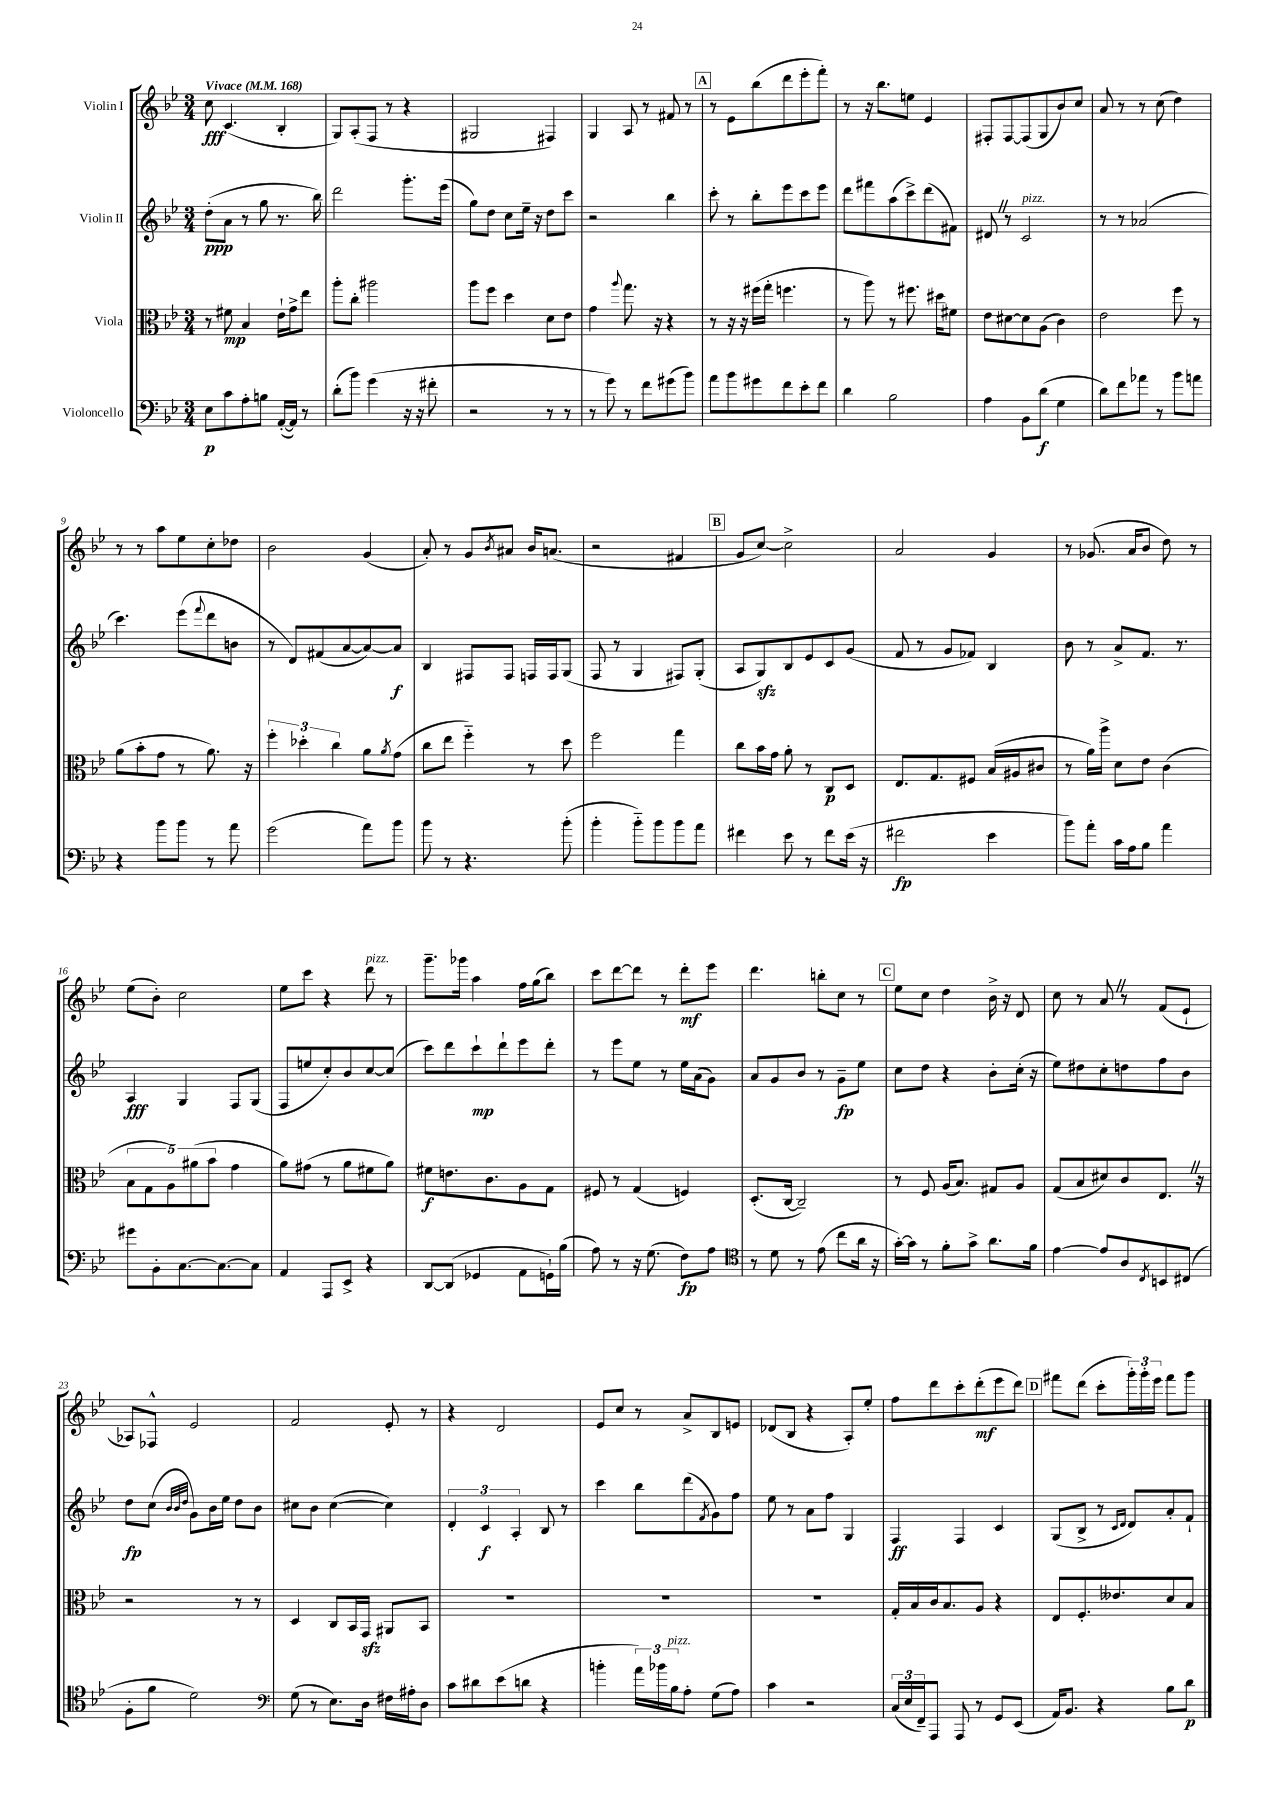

**kern	**kern	**kern	**kern
*staff4	*staff3	*staff2	*staff1
*clefF4	*clefC3	*clefG2	*clefG2
*k[b-e-]	*k[b-e-]	*k[b-e-]	*k[b-e-]
*M3/4	*M3/4	*M3/4	*M3/4
*MM168	*MM168	*MM168	*MM168
8E-	8r	(8dd'	8cc
8c	8f#	8a	(4.c
8A'	4B-	8r	.
8B	.	8gg	.
([16AA'	16e-`	8.r	4B-'
16AA])	16g^	.	.
8r	8ee-	.	.
.	.	16bb-)	.
=	=	=	=
(8d'	8aa'	2ddd	8G)
8b-)	8cc'	.	(8A'
(4g	2aa#	.	8F
.	.	.	8r
16r	.	8.ggg'	4r
16r	.	.	.
8f#'	.	.	.
.	.	(16eee-	.
=	=	=	=
2r	8aa	8gg)	2G#
.	8ff	8dd	.
.	4dd	8cc	.
.	.	16ee-~	.
.	.	16r	.
8r	8d	8dd	4F#)
8r	8e-	8ccc	.
=	=	=	=
8r	4g	2r	4G
8g)	.	.	.
.	8qqaa	.	.
8r	8.gg	.	8A
8f	.	.	8r
.	16r	.	.
(8g#	4r	4bb-	8f#
8b-)	.	.	8r
=	=	=	=
8a	8r	8ccc'	8r
8b-	16r	8r	8e-
.	16r	.	.
8g#	(16ff#	8bb-'	(8bb-
.	16gg'	.	.
8f	4.ff	8eee-	8ddd
8e-'	.	8ccc	8eee-'
8f	.	8eee-	8fff')
=	=	=	=
4d	8r	8ddd	8r
.	8aa)	8fff#	16r
.	.	.	8.bb-
2B-	8r	(8aa	.
.	8.ff#	8ccc^)	8ee
.	.	(8ddd	4e-
.	16dd#	.	.
.	8f#	8f#)	.
=	=	=	=
4A	8e-	8d#	8F#'
.	[8d#	8r	[8F#
8BB-	8d#]	2c	(8F#]
(8d	(8A	.	8G
4G	4c)	.	8b-)
.	.	.	8cc
=	=	=	=
8d)	2e-	8r	8a
8f	.	8r	8r
8a-	.	(2a-	8r
8r	.	.	(8cc
8b-	8ff	.	4dd)
8a	8r	.	.
=	=	=	=
4r	(8a	4.ccc)	8r
.	8b-'	.	8r
8b-	8g	.	8aa
8b-	8r	(8eee-	8ee-
.	.	8qqfff	.
8r	8.a)	8ddd	8cc'
8a	.	8b	8dd-
.	16r	.	.
=	=	=	=
(2g	6ff'	8r	2b-
.	.	8d)	.
.	6dd-'	.	.
.	.	(8f#	.
.	6cc	.	.
.	.	[8a	.
8a)	8a	8a_)	(4g
.	8qa	.	.
8b-	(8g	8a]	.
=	=	=	=
8b-	8cc	4B-	8a')
8r	8ee-	.	8r
4.r	4ff'~)	8F#	8g
.	.	.	8qb-
.	.	8F#	8a#
.	8r	16F	16b-
.	.	16F	(8.a
(8b-'	8dd	(8G	.
=	=	=	=
4b-'	2ff	8F	2r
.	.	8r	.
8b-'~)	.	4G	.
8b-	.	.	.
8b-	4gg	8F#)	4f#
8a	.	(8G'	.
=	=	=	=
4f#	8cc	8A	8g
.	16b-	8G)	[8cc)
.	16g	.	.
8e-	8a'	8B-	2cc^]
8r	8r	8e-	.
8f#	8C	8c	.
(16e-	8D	(8g	.
16r	.	.	.
=	=	=	=
2f#	8.E-	8f	2a
.	.	8r	.
.	8.G	.	.
.	.	8g	.
.	8F#	8f-)	.
4e-	(16B-	4B-	4g
.	16A#	.	.
.	8c#	.	.
=	=	=	=
8b-)	8r	8b-	8r
8a'	16a)	8r	(8.g-
.	16aa^	.	.
16c	8d	8a^	.
16A	.	.	16a
8B-	8e-	8.f	8b-
4a	(4c	.	8dd)
.	.	8.r	.
.	.	.	8r
=	=	=	=
8g#	10B-	4A	(8ee-
.	10G	.	.
8BB-'	.	.	8b-')
.	10A)	.	.
[8.C	.	4G	2cc
.	(10a#	.	.
.	10b-	.	.
8.C_	.	.	.
.	4g	8F	.
8C]	.	(8G	.
=	=	=	=
4AA	8a)	8F	8ee-
.	(8g#	8ee	8ccc
8AAA	8r	8cc')	4r
8EE-^	8a	8b-	.
4r	8f#	[8cc	8ddd
.	8a)	(8cc]	8r
=	=	=	=
[8DD	8f#	8ccc)	8.ggg~
(8DD]	8.e	8ddd	.
.	.	.	16ggg-
4GG-	.	8ccc`	4aa
.	8.c	.	.
.	.	8ddd`	.
8AA	8A	8eee-	16ff
.	.	.	(16gg
16GG`)	8G	8ddd'	8bb-)
(16B-	.	.	.
=	=	=	=
8A)	8F#	8r	8ccc
8r	8r	8eee-	[8ddd
16r	(4G	8ee-	8ddd]
(8.G	.	.	.
.	.	8r	8r
8F)	4F)	16ee-	8ddd'
.	.	(16a	.
8A	.	8g)	8eee-
=	=	=	=
*clefC4	*	*	*
8r	(8.D'	8a	4.ddd
8d	.	8g	.
.	[16C	.	.
8r	2C~])	8b-	.
(8e-	.	8r	8bb'
8cc	.	8g~	8cc
16a	.	8ee-	8r
16r	.	.	.
=	=	=	=
[16g')	8r	8cc	8ee-
16g]	.	.	.
8r	8F	8dd	8cc
8f'	(16A	4r	4dd
.	8.B-)	.	.
8g^	.	.	.
8.a	8G#	8b-'	16b-^
.	.	.	16r
.	8A	(16cc'	8d
16f	.	16r	.
=	=	=	=
[4e-	(8G	8ee-)	8cc
.	8B-	8dd#	8r
8e-]	8d#)	8cc'	8a
8A	8c	8dd	8r
8qC	.	.	.
8BB	8.E-	8ff	(8f
(8C#	.	8b-	8e-`
.	16r	.	.
=	=	=	=
8F'	2r	8dd	8A-)
8f	.	(8cc	8F-^^
.	.	32qqb-	.
.	.	32qqb-	.
.	.	32qqdd	.
2d)	.	8g)	2e-
.	.	16b-	.
.	.	16ee-	.
.	8r	8dd	.
.	8r	8b-	.
=	=	=	=
*clefF4	*	*	*
(8G	4D	8cc#	2f
8r	.	8b-	.
8.E-)	8C	([4cc#	.
.	16BB-	.	.
16D	16GG	.	.
16F#	8AA#	4cc#])	8e-'
16A#'	.	.	.
8D	8BB-	.	8r
=	=	=	=
8c	2.r	6d'	4r
8d#	.	.	.
.	.	6c	.
(8e-	.	.	2d
.	.	6A'	.
8d	.	.	.
4r	.	8B-	.
.	.	8r	.
=	=	=	=
4b'	2.r	4ccc	8e-
.	.	.	8cc
24a)	.	8bb-	8r
24b-	.	.	.
24B-	.	.	.
8A'	.	(8ddd	8a^
.	.	8qf	.
(8G	.	8g)	8B-
8A)	.	8ff	8e
=	=	=	=
4c	2.r	8ee-	(8d-
.	.	8r	8B-
2r	.	8a	4r
.	.	8ff	.
.	.	4G	8A')
.	.	.	8ee-'
=	=	=	=
(24C	16G'	4F	8ff
24E-	.	.	.
.	16B-	.	.
24FF~)	.	.	.
8AAA	16c	.	8ddd
.	8.B-	.	.
8AAA	.	4F	8ccc'
8r	8A	.	(8ddd'
8GG	4r	4c	8eee-
(8EE-	.	.	8ddd)
=	=	=	=
16AA)	8E-	(8G	8fff#
8.BB-	.	.	.
.	8.F'	8B-^	(8ddd
4r	.	8r	8ccc'
.	8.e--	.	.
.	.	16qqc	.
.	.	16qqd	.
.	.	8d)	24ggg')
.	.	.	24ggg'
.	.	.	24eee-
8B-	8d	8a'	8fff#
8d	8B-	8f`	8ggg
==	==	==	==
*-	*-	*-	*-
